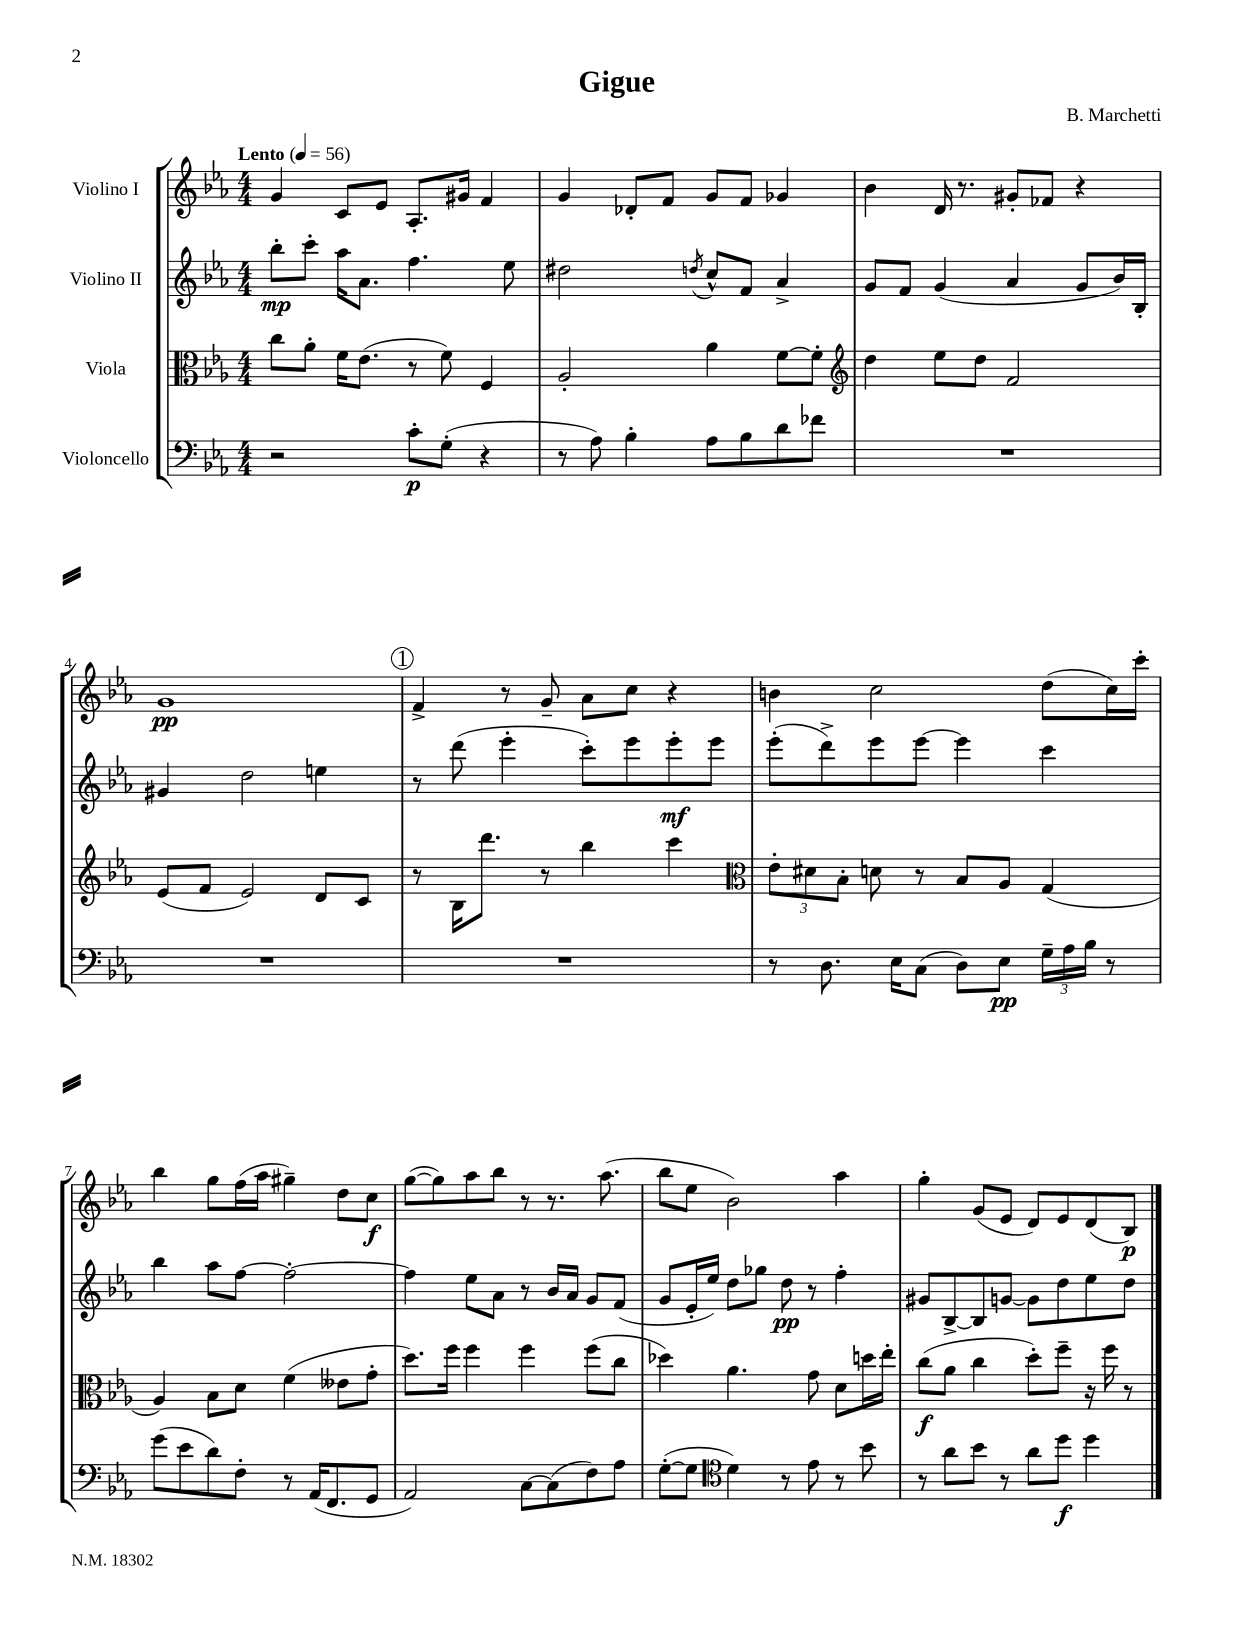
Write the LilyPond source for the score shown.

\header { title = "Gigue" composer = "B. Marchetti" }
<<
\new StaffGroup <<
\new Staff = "s0" \with { instrumentName = "Violino I" } {
    \clef treble \key ees \major \numericTimeSignature \time 4/4 \tempo "Lento" 4 = 56
    g'4 c'8 ees'8 aes8.-. gis'16 f'4 |
    g'4 des'8-. f'8 g'8 f'8 ges'4 |
    bes'4 d'16 r8. gis'8-. fes'8 r4 |
    g'1\pp |
    \mark \markup { \circle "1" } f'4-> r8 g'8-- aes'8 c''8 r4 |
    b'4 c''2 d''8( c''16) c'''16-. |
    bes''4 g''8 f''16( aes''16 gis''4--) d''8 c''8\f |
    g''8~( g''8) aes''8 bes''8 r8 r8. aes''8.( |
    bes''8 ees''8 bes'2) aes''4 |
    g''4-. g'8( ees'8 d'8) ees'8 d'8( bes8\p) \bar "|." |
}
\new Staff = "s1" \with { instrumentName = "Violino II" } {
    \clef treble \key ees \major \numericTimeSignature \time 4/4
    bes''8-.\mp c'''8-. aes''16 aes'8. f''4. ees''8 |
    dis''2 \acciaccatura { d''8 } c''8-^ f'8 aes'4-> |
    g'8 f'8 g'4( aes'4 g'8 bes'16) bes16-. |
    gis'4 d''2 e''4 |
    \mark \markup { \circle "1" } r8 d'''8( ees'''4-. c'''8-.) ees'''8 ees'''8-.\mf ees'''8 |
    ees'''8-.( d'''8->) ees'''8 ees'''8~ ees'''4 c'''4 |
    bes''4 aes''8 f''8~ f''2~-. |
    f''4 ees''8 aes'8 r8 bes'16 aes'16 g'8 f'8( |
    g'8 ees'16-. ees''16) d''8 ges''8 d''8\pp r8 f''4-. |
    gis'8 bes8~-> bes8 g'8~ g'8 d''8 ees''8 d''8 \bar "|." |
}
\new Staff = "s2" \with { instrumentName = "Viola" } {
    \clef alto \key ees \major \numericTimeSignature \time 4/4
    c''8 aes'8-. f'16 ees'8.( r8 f'8) f4 |
    aes2-. aes'4 f'8~ f'8-. |
    \clef treble d''4 ees''8 d''8 f'2 |
    ees'8( f'8 ees'2) d'8 c'8 |
    \mark \markup { \circle "1" } r8 bes16 d'''8. r8 bes''4 c'''4 |
    \clef alto \tuplet 3/2 { ees'8-. dis'8 bes8-. } d'8 r8 bes8 aes8 g4( |
    aes4) bes8 d'8 f'4( eeses'8 g'8-. |
    d''8.) f''16 f''4 f''4 f''8( c''8 |
    des''4) aes'4. g'8 d'8 d''16 ees''16-. |
    c''8\f( aes'8 c''4 d''8-.) f''8-- r16 f''16 r8 \bar "|." |
}
\new Staff = "s3" \with { instrumentName = "Violoncello" } {
    \clef bass \key ees \major \numericTimeSignature \time 4/4
    r2 c'8-.\p g8-.( r4 |
    r8 aes8) bes4-. aes8 bes8 d'8 fes'8 |
    R1 |
    R1 |
    \mark \markup { \circle "1" } R1 |
    r8 d8. ees16 c8( d8) ees8\pp \tuplet 3/2 { g16-- aes16 bes16 } r8 |
    g'8( ees'8 d'8) f8-. r8 aes,16( f,8. g,8 |
    aes,2) c8~ c8( f8) aes8 |
    g8~-.( g8 \clef tenor d'4) r8 ees'8 r8 bes'8 |
    r8 aes'8 bes'8 r8 aes'8 d''8\f d''4 \bar "|." |
}
>>
>>
